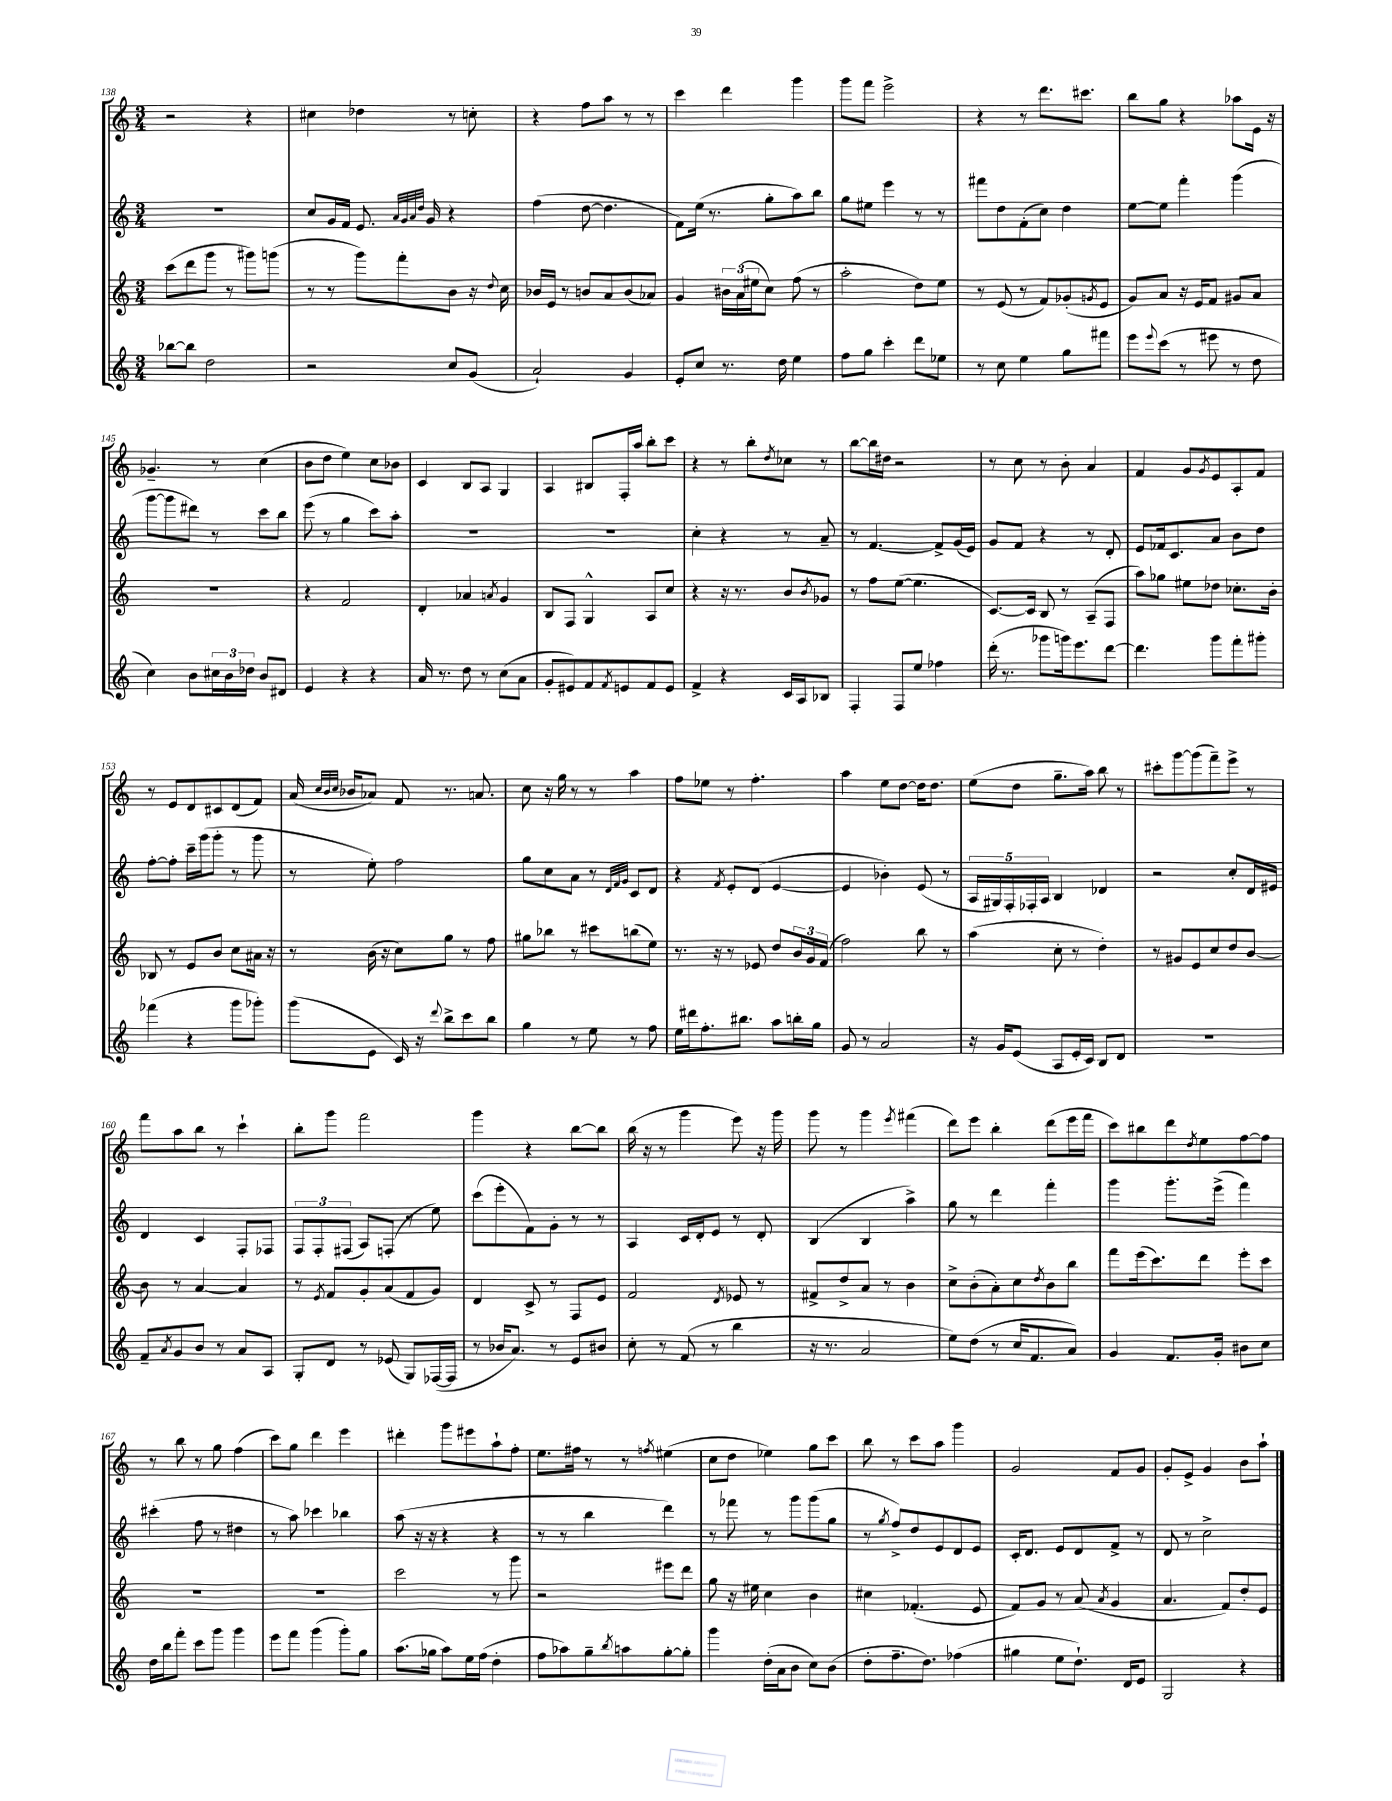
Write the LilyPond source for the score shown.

<<
\new StaffGroup <<
\new Staff = "s0" {
    \clef treble \key c \major \numericTimeSignature \time 3/4
    r2 r4 |
    cis''4 des''4 r8 c''8-. |
    r4 f''8 a''8 r8 r8 |
    c'''4 d'''4 g'''4 |
    g'''8 f'''8 e'''2-> |
    r4 r8 d'''8. cis'''8. |
    b''8 g''8 r4 aes''8 e'16 r16 |
    ges'4.-- r8 c''4( |
    b'8 d''8 e''4) c''8 bes'8 |
    c'4 b8 a8 g4 |
    a4 bis8 f16-. a''16 b''8-. c'''8 |
    r4 r8 b''8-. \acciaccatura { d''8 } ces''8 r8 |
    b''8~ b''16 dis''16 r2 |
    r8 c''8 r8 b'8-. a'4 |
    f'4 g'8 \acciaccatura { g'8 } e'8 a8-. f'8 |
    r8 e'8 d'8 cis'8 d'8( f'8) |
    a'16( \grace { c''32 b'32 c''32 } bes'16 aes'8) f'8 r8. a'8. |
    c''8 r16 g''16 r8 r8 a''4 |
    f''8 ees''8 r8 f''4.-. |
    a''4 e''8 d''8~ d''16 d''8. |
    e''8( d''8 g''8.-- a''16) b''8 r8 |
    cis'''8-. g'''8~ g'''8( f'''8--) e'''8-> r8 |
    f'''8 a''8 b''8 r8 c'''4-! |
    b''8-. g'''8 f'''2 |
    g'''4 r4 b''8~ b''8 |
    b''16( r16 r8 g'''4 e'''8) r16 g'''16 |
    g'''8 r8 g'''4 \acciaccatura { e'''8 } fis'''4( |
    d'''8) e'''8 b''4-. d'''8( e'''16 f'''16 |
    c'''8) bis''8 d'''8 \acciaccatura { d''8 } e''8 f''8~ f''8 |
    r8 b''8 r8 g''8 f''4( |
    c'''8) g''8 d'''4 e'''4 |
    dis'''4-. g'''8 eis'''8 a''8-! f''8-. |
    e''8. fis''16 r8 r8 \acciaccatura { f''8 } eis''4( |
    c''8 d''8 ees''4) g''8 c'''8 |
    b''8 r8 c'''8 a''8 g'''4 |
    g'2 f'8 g'8 |
    g'8-. e'8-> g'4 b'8 a''8-! \bar "|." |
}
\new Staff = "s1" {
    \clef treble \key c \major \numericTimeSignature \time 3/4
    R2. |
    c''8 g'16 f'16 e'8. \grace { a'32 g'32 a'32 d''32 } g'16 r4 |
    f''4( d''8~ d''4. |
    f'8) e''16( r8. g''8-. a''8) b''8 |
    g''8 eis''8 e'''4 r8 r8 |
    fis'''8 d''8 f'8-.( c''8) d''4 |
    e''8~ e''8 f'''4-. g'''4( |
    g'''8~ g'''8 dis'''8) r8 c'''8 b''8 |
    e'''8( r8 g''4 c'''8) a''8-. |
    R2. |
    R2. |
    c''4-. r4 r8 a'8-- |
    r8 f'4.~ f'8-> g'16( e'16) |
    g'8 f'8 r4 r8 d'8-. |
    e'8 fes'16 c'8. a'8 b'8 d''8 |
    f''8~-. f''8-. c'''16-- g'''16( g'''8-. r8 g'''8 |
    r8 e''8-.) f''2 |
    g''8 c''8 a'8 r8 \grace { d'32 f'32 g'32 } c'8 d'8 |
    r4 \acciaccatura { f'8 } e'8-. d'8( e'4~ |
    e'4 bes'4-.) e'8( r8 |
    \tuplet 5/4 { a16 gis16) f16-. fes16-. a16 } b4 des'4 |
    r2 c''8-. d'16 eis'16 |
    d'4 c'4 f8-. fes8 |
    \tuplet 3/2 { f8 f8-. fis8( } a8) f8-.( r8 e''8) |
    c'''8( e'''8-. f'8) g'8-. r8 r8 |
    a4 c'16 d'16-. e'8 r8 d'8-. |
    b4( b4 a''4->) |
    g''8 r8 d'''4 f'''4-. |
    g'''4 g'''8.-. e'''16->( f'''4) |
    cis'''4-.( f''8 r8 dis''4 |
    r8 a''8) ces'''4 bes''4 |
    a''8( r16 r16 r4 r4 |
    r8 r8 b''4 d'''4) |
    r8 fes'''8 r8 g'''8 g'''8( g''8 |
    r8 \acciaccatura { g''8 } f''8->) d''8 e'8 d'8 e'8 |
    c'16-. d'8. e'8 d'8 f'8-> r8 |
    d'8 r8 c''2-> \bar "|." |
}
\new Staff = "s2" {
    \clef treble \key c \major \numericTimeSignature \time 3/4
    c'''8( d'''8 g'''8 r8 gis'''8) g'''8( |
    r8 r8 g'''8) f'''8-. b'8 r16 \appoggiatura { d''8 } c''16 |
    bes'16 e'16 r8 b'8 a'8 b'8( aes'8) |
    g'4 \tuplet 3/2 { bis'16 a'16( eis''16 } c''8) f''8( r8 |
    a''2-. d''8) e''8 |
    r8 e'8( r8 f'8) ges'8-.( \acciaccatura { g'8 } e'8 |
    g'8) a'8 r16 e'16 f'8 gis'8 a'8 |
    R2. |
    r4 f'2 |
    d'4-. aes'4 \acciaccatura { a'8 } g'4 |
    b8 f8 g4-^ a8 c''8 |
    r4 r16 r8. b'8 \acciaccatura { b'8 } ges'8 |
    r8 f''8 e''8~( e''4. |
    c'8.~) c'16 b8 r8 a8--( f8 |
    a''8) ges''8 eis''8 des''8 ces''8.-. b'16-. |
    bes8 r8 e'8 b'8 c''8 ais'16 r16 |
    r8 b'16( r16 c''8) g''8 r8 f''8 |
    gis''8 bes''8 r8 cis'''8 b''8( e''8) |
    r8. r16 r8 ees'8 d''8 \tuplet 3/2 { b'16 g'16 f'16( } |
    f''2) b''8 r8 |
    a''4( c''8-. r8 d''4-.) |
    r8 gis'8 e'8 c''8 d''8 b'8~ |
    b'8 r8 a'4~ a'4 |
    r8 \acciaccatura { e'8 } f'8 g'8-. a'8( f'8 g'8) |
    d'4 c'8-> r8 f8 e'8 |
    f'2 \acciaccatura { d'8 } ees'8 r8 |
    fis'8-> d''8-> a'8 r8 b'4 |
    c''8-> b'8-.( a'8-.) c''8 \acciaccatura { d''8 } b'8 b''8 |
    f'''8 e'''16( c'''8.) d'''8 e'''8-. c'''8 |
    R2. |
    R2. |
    c'''2 r8 g'''8 |
    r2 eis'''8 d'''8 |
    g''8 r16 eis''16 c''4 b'4 |
    cis''4 fes'4.-.( e'8 |
    f'8) g'8 r8 a'8( \acciaccatura { a'8 } g'4 |
    a'4. f'8) d''8-. e'8 \bar "|." |
}
\new Staff = "s3" {
    \clef treble \key c \major \numericTimeSignature \time 3/4
    bes''8~ bes''8 d''2 |
    r2 c''8 g'8( |
    a'2-!) g'4 |
    e'8-. c''8 r8. d''16 e''4 |
    f''8 g''8 c'''4-. d'''8 ees''8 |
    r8 c''8 e''4 g''8 fis'''8 |
    e'''8 \appoggiatura { e'''8 } c'''8( r8 eis'''8 r8 d''8 |
    c''4) b'8 \tuplet 3/2 { cis''16 b'16 des''16 } b'8 dis'8 |
    e'4 r4 r4 |
    a'16 r8. d''8 r8 c''8( a'8 |
    g'8-. eis'8) f'8 \acciaccatura { f'8 } e'8 f'8 e'8 |
    f'4-> r4 c'16 a16 bes8 |
    f4-. f8 e''8 fes''4 |
    d'''16-.( r8. ges'''8 g'''16) e'''8. d'''8~ |
    d'''4. g'''8 f'''8-. gis'''8-. |
    fes'''4( r4 g'''8 ges'''8-.) |
    g'''8( e'8 c'16) r16 \appoggiatura { d'''8 } b''8-> c'''8 b''8 |
    g''4 r8 e''8 r8 f''8 |
    e''16 dis'''16 f''8.-. bis''8. a''8 b''16-. g''16 |
    g'8 r8 a'2 |
    r16 g'16 e'8( a8 e'16-. c'16) b8 d'8 |
    R2. |
    f'8-- \acciaccatura { a'8 } g'8 b'8 r8 a'8 a8 |
    g8-. d'8 r8 ees'8( g8) fes16~( fes16 |
    r8 bes'16 a'8.) r8 e'8 bis'8 |
    c''8-. r8 f'8( r8 b''4 |
    r16 r8. a'2 |
    e''8) d''8( r8 c''16 f'8. a'8) |
    g'4 f'8. g'16-. bis'8 c''8 |
    d''16 b''16 f'''8-. c'''8 g'''8 g'''4 |
    e'''8 f'''8 g'''4( g'''8-.) g''8 |
    a''8.( ges''16 a''8) e''16 f''16( d''4-. |
    f''8 aes''8) g''8-- \acciaccatura { b''8 } a''8 g''8~-. g''8-. |
    g'''4 d''16-.( a'16 b'8 c''8) b'8( |
    d''8-. f''8.-- d''8.) fes''4( |
    gis''4 e''8 d''8.-!) d'16 e'8 |
    g2 r4 \bar "|." |
}
>>
>>
\layout { \context { \Score currentBarNumber = #138 } }
